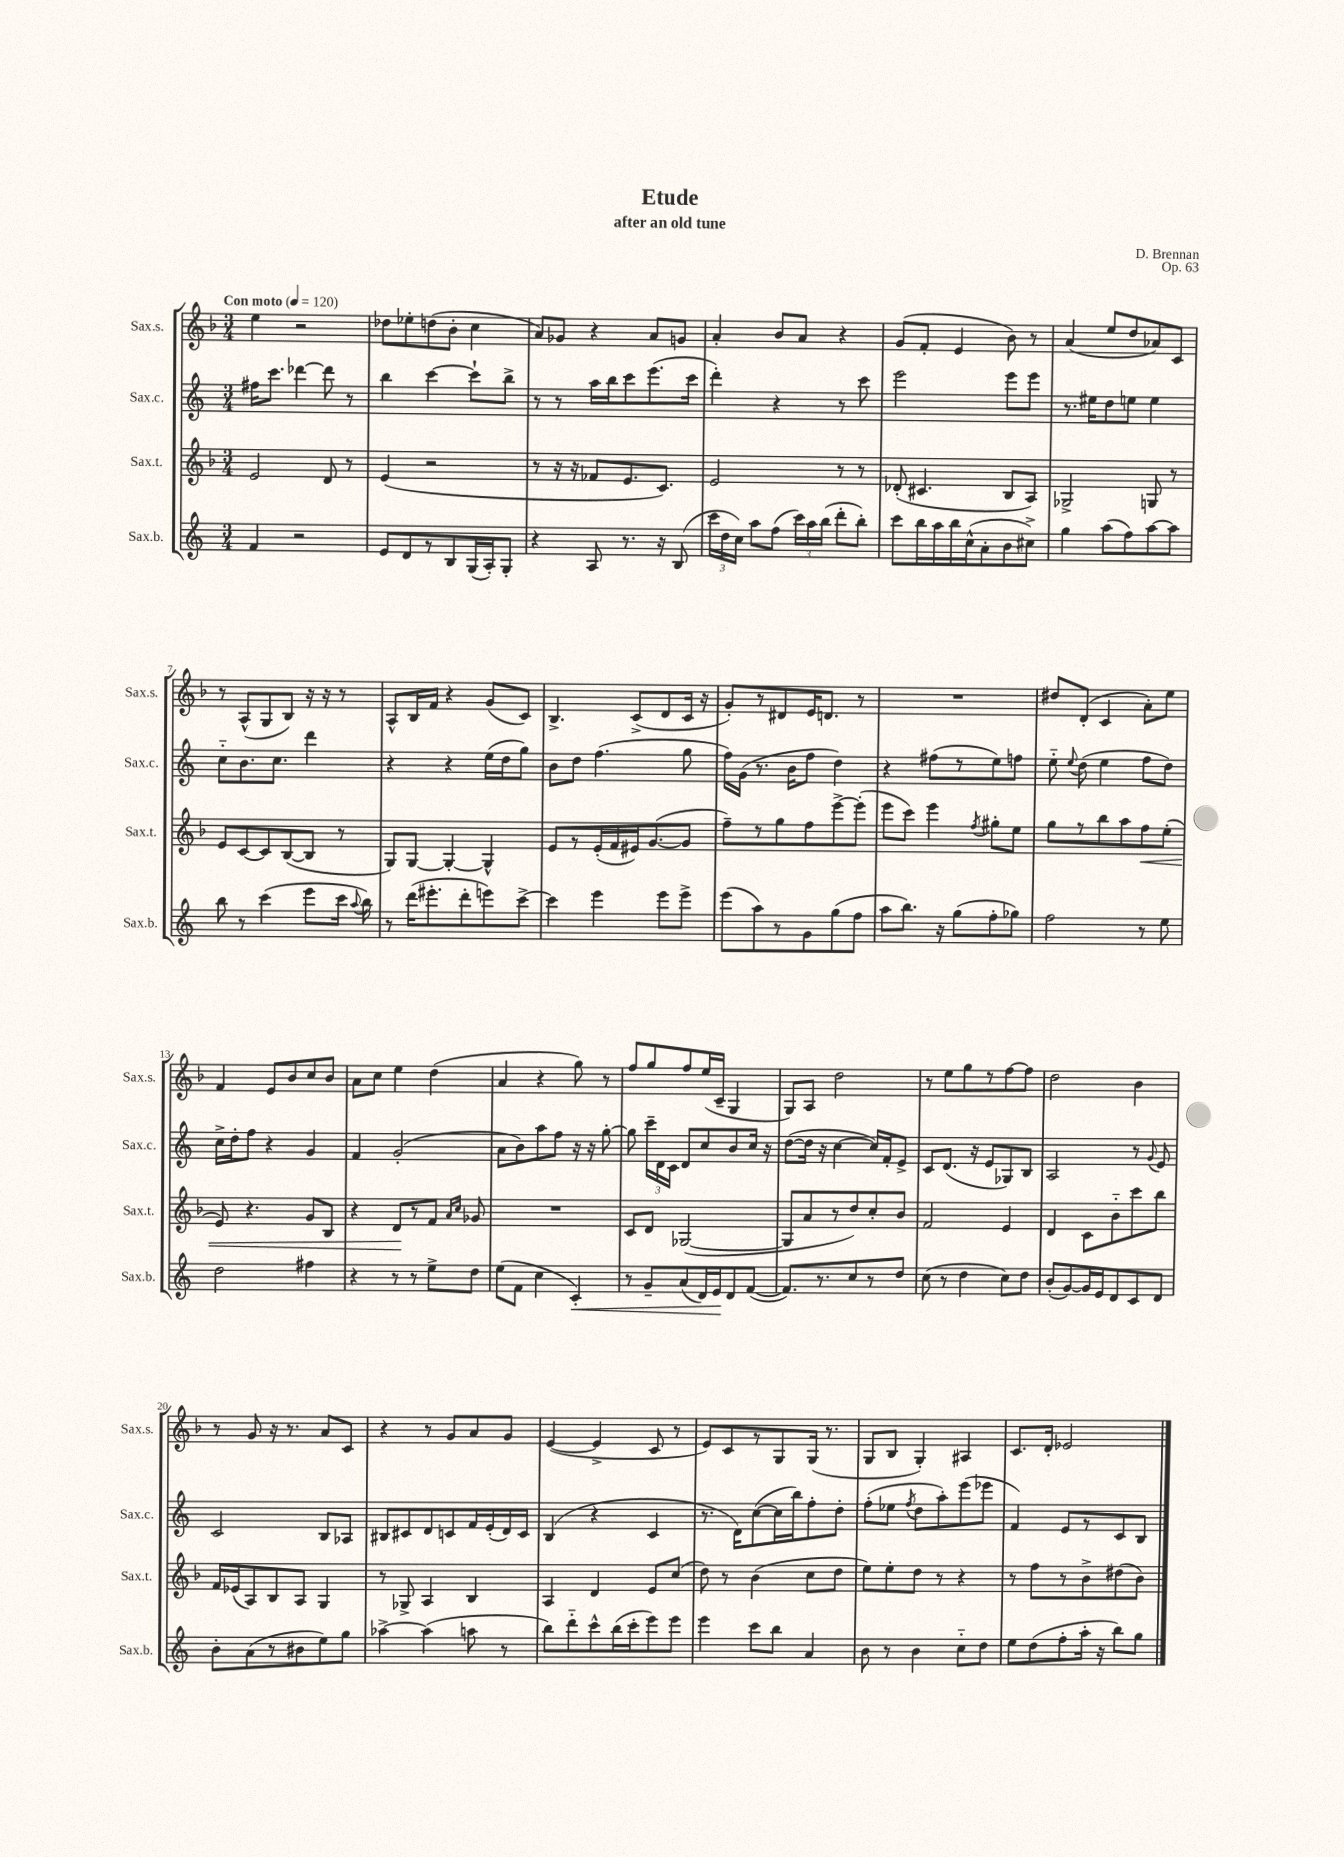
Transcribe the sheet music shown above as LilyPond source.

\header { title = "Etude" composer = "D. Brennan" subtitle = "after an old tune" opus = "Op. 63" }
<<
\new StaffGroup <<
\new Staff = "s0" \with { instrumentName = "Sax.s." shortInstrumentName = "Sax.s." } {
    \clef treble \key f \major \numericTimeSignature \time 3/4 \tempo "Con moto" 4 = 120
    \autoBeamOff e''4 r2 |
    des''8[ ees''8-. d''8( bes'8]-. c''4 |
    a'8[) ges'8] r4 a'8[ g'8] |
    a'4-. bes'8[ a'8] r4 |
    g'8[( f'8]-. e'4 bes'8) r8 |
    a'4( e''8[ d''8 aes'8) c'8] |
    r8 a8[-^( g8 bes8]) r16 r16 r8 |
    a8[-^ bes16 f'16] r4 g'8[( c'8]) |
    bes4.-> c'8[->( d'8 c'16] r16 |
    g'8[-.) r8 dis'8 e'16 d'8.] r8 |
    R2. |
    dis''8[ d'8]-.( c'4 a'8[-.) e''8] |
    f'4 e'8[ bes'8 c''8 bes'8] |
    a'8[ c''8] e''4 d''4( |
    a'4 r4 g''8) r8 |
    f''8[ g''8 f''8 e''16( c'16]-- g4 |
    g8[) a8] d''2 |
    r8 e''8[ g''8 r8 f''8~ f''8] |
    d''2 bes'4 |
    r8 g'8 r16 r8. a'8[ c'8] |
    r4 r8 g'8[ a'8 g'8] |
    e'4~( e'4-> c'8 r8 |
    e'8[) c'8 r8 g8 g16]( r8. |
    g8[ bes8] g4-.) ais4 |
    c'8.[ d'16]-. ees'2 \bar "|." |
}
\new Staff = "s1" \with { instrumentName = "Sax.c." shortInstrumentName = "Sax.c." } {
    \clef treble \key c \major \numericTimeSignature \time 3/4
    \autoBeamOff fis''16[ c'''8.] des'''4~ des'''8 r8 |
    b''4 c'''4~ c'''8[-! b''8]-> |
    r8 r8 a''16[ b''16 c'''8 e'''8.( c'''16] |
    d'''4-.) r4 r8 c'''8 |
    e'''2 e'''8[ e'''8] |
    r8. eis''16[ d''8 e''8] e''4 |
    c''8[-_ b'8. c''8.] d'''4 |
    r4 r4 e''16[( d''16 g''8]) |
    b'8[ d''8] f''4.( g''8 |
    f''16[) g'16]( r8. b'16[ f''8] d''4) |
    r4 fis''8[( r8 e''8) f''8] |
    e''8-_ \appoggiatura { e''8 } d''8( e''4 f''8[ d''8]) |
    c''16[-> d''16-. f''8] r4 g'4 |
    f'4 g'2-.( |
    a'8[ b'8) a''8 f''8] r16 r16 g''8~-. |
    g''8 \tuplet 3/2 { c'''16[-- d'16 c'16] } d'8[ c''8 b'8 c''16] r16 |
    d''8[~( d''16] r16 c''4~ c''16[) f'16-. e'8]-> |
    c'8[ d'8.]( r16 e'8[ ges8) b8] |
    a2 r8 \appoggiatura { g'8 } e'8 |
    c'2 b8[ aes8] |
    bis8[ cis'8 d'8 c'8 f'16 e'16-.( d'16) c'16] |
    b4( r4 c'4 |
    r8. d'16[) c''8~( c''16 b''16) f''8-. d''8]-. |
    f''8[-.( ees''8] \acciaccatura { f''8 } d''8[ a''8-.) e'''8( ees'''8] |
    f'4) e'8[ r8 c'8 b8] \bar "|." |
}
\new Staff = "s2" \with { instrumentName = "Sax.t." shortInstrumentName = "Sax.t." } {
    \clef treble \key f \major \numericTimeSignature \time 3/4
    \autoBeamOff e'2 d'8 r8 |
    e'4( r2 |
    r8 r16 r16 fes'8[ e'8. c'8.]) |
    e'2 r8 r8 |
    des'8-.( cis'4. bes8[ a8]) |
    ges2-> g8 r8 |
    e'8[ c'8~ c'8 bes8~( bes8] r8 |
    g8[) g8]~ g4~-. g4-^ |
    e'8[ r8 e'16-.( f'16 eis'16) g'8.~( g'8] |
    f''8[--) r8 g''8 f''8 e'''8~-> e'''8]-.( |
    e'''8[ c'''8]) e'''4 \acciaccatura { f''8 } gis''8[-. e''8] |
    g''8[ r8 bes''8 a''8 f''8\< e''8]-.( |
    e'8) r4. g'8[ bes8] |
    r4 d'8[\! r8 f'8] \grace { a'16[ c''16] } ges'8 |
    R2. |
    c'8[ d'8] ges2~( |
    ges8[ a'8 r8 d''8) c''8-. bes'8] |
    f'2 e'4 |
    d'4 c'8[ bes'8-_ c'''8 bes''8] |
    f'16[ ees'16( a8) bes8 a8] g4 |
    r8 ges8-> a4 bes4 |
    a4 d'4 e'8[ c''8]( |
    d''8) r8 bes'4( c''8[ d''8] |
    e''8[) e''8-. d''8] r8 r4 |
    r8 f''8[ r8 bes'8-> dis''8( bes'8]) \bar "|." |
}
\new Staff = "s3" \with { instrumentName = "Sax.b." shortInstrumentName = "Sax.b." } {
    \clef treble \key c \major \numericTimeSignature \time 3/4
    \autoBeamOff f'4 r2 |
    e'8[ d'8 r8 b8 g16( a16-.) g8]-. |
    r4 a8 r8. r16 b8( |
    \tuplet 3/2 { c'''16[ d''16 c''16]) } a''8[ f''8]( \tuplet 3/2 { c'''16[) a''16 b''16]( } d'''8[-. b''8]-.) |
    c'''8[ b''16 a''16 b''16 c''16-^( a'8-. b'8 cis''8]->) |
    g''4 a''8[( f''8) a''8~ a''8] |
    b''8 r8 c'''4( e'''8[ c'''16] \appoggiatura { a''8 } b''16) |
    r8 d'''16[( eis'''8.-. d'''8-. e'''8) c'''8]~-> |
    c'''4 e'''4 e'''8[ e'''8]-> |
    e'''8[( a''8) r8 g'8 g''8( f''8] |
    a''8[ b''8.]) r16 g''8[( f''8-. ges''8]) |
    f''2 r8 e''8 |
    d''2 fis''4 |
    r4 r8 r8 e''8[-> d''8] |
    e''8[( f'8] c''4 c'4-.\<) |
    r8 g'8[-- a'8( d'16) e'16\! d'8 f'8]~( |
    f'8.[) r8. c''8 r8 d''8] |
    c''8( r8 d''4 c''8[) d''8] |
    b'8[-.( g'8~) g'16 e'16 d'8 c'8 d'8] |
    b'8[-. a'8( r8 bis'8 e''8) g''8] |
    aes''4~-> aes''4( a''8 r8 |
    b''8[) d'''8-_ c'''8-^ b''16( c'''16-. e'''8) e'''8] |
    e'''4 c'''8[ b''8] a'4 |
    b'8 r8 b'4 c''8[-_ d''8] |
    e''8[ d''8( f''8-. a''16]-. r16 b''8[) g''8] \bar "|." |
}
>>
>>
